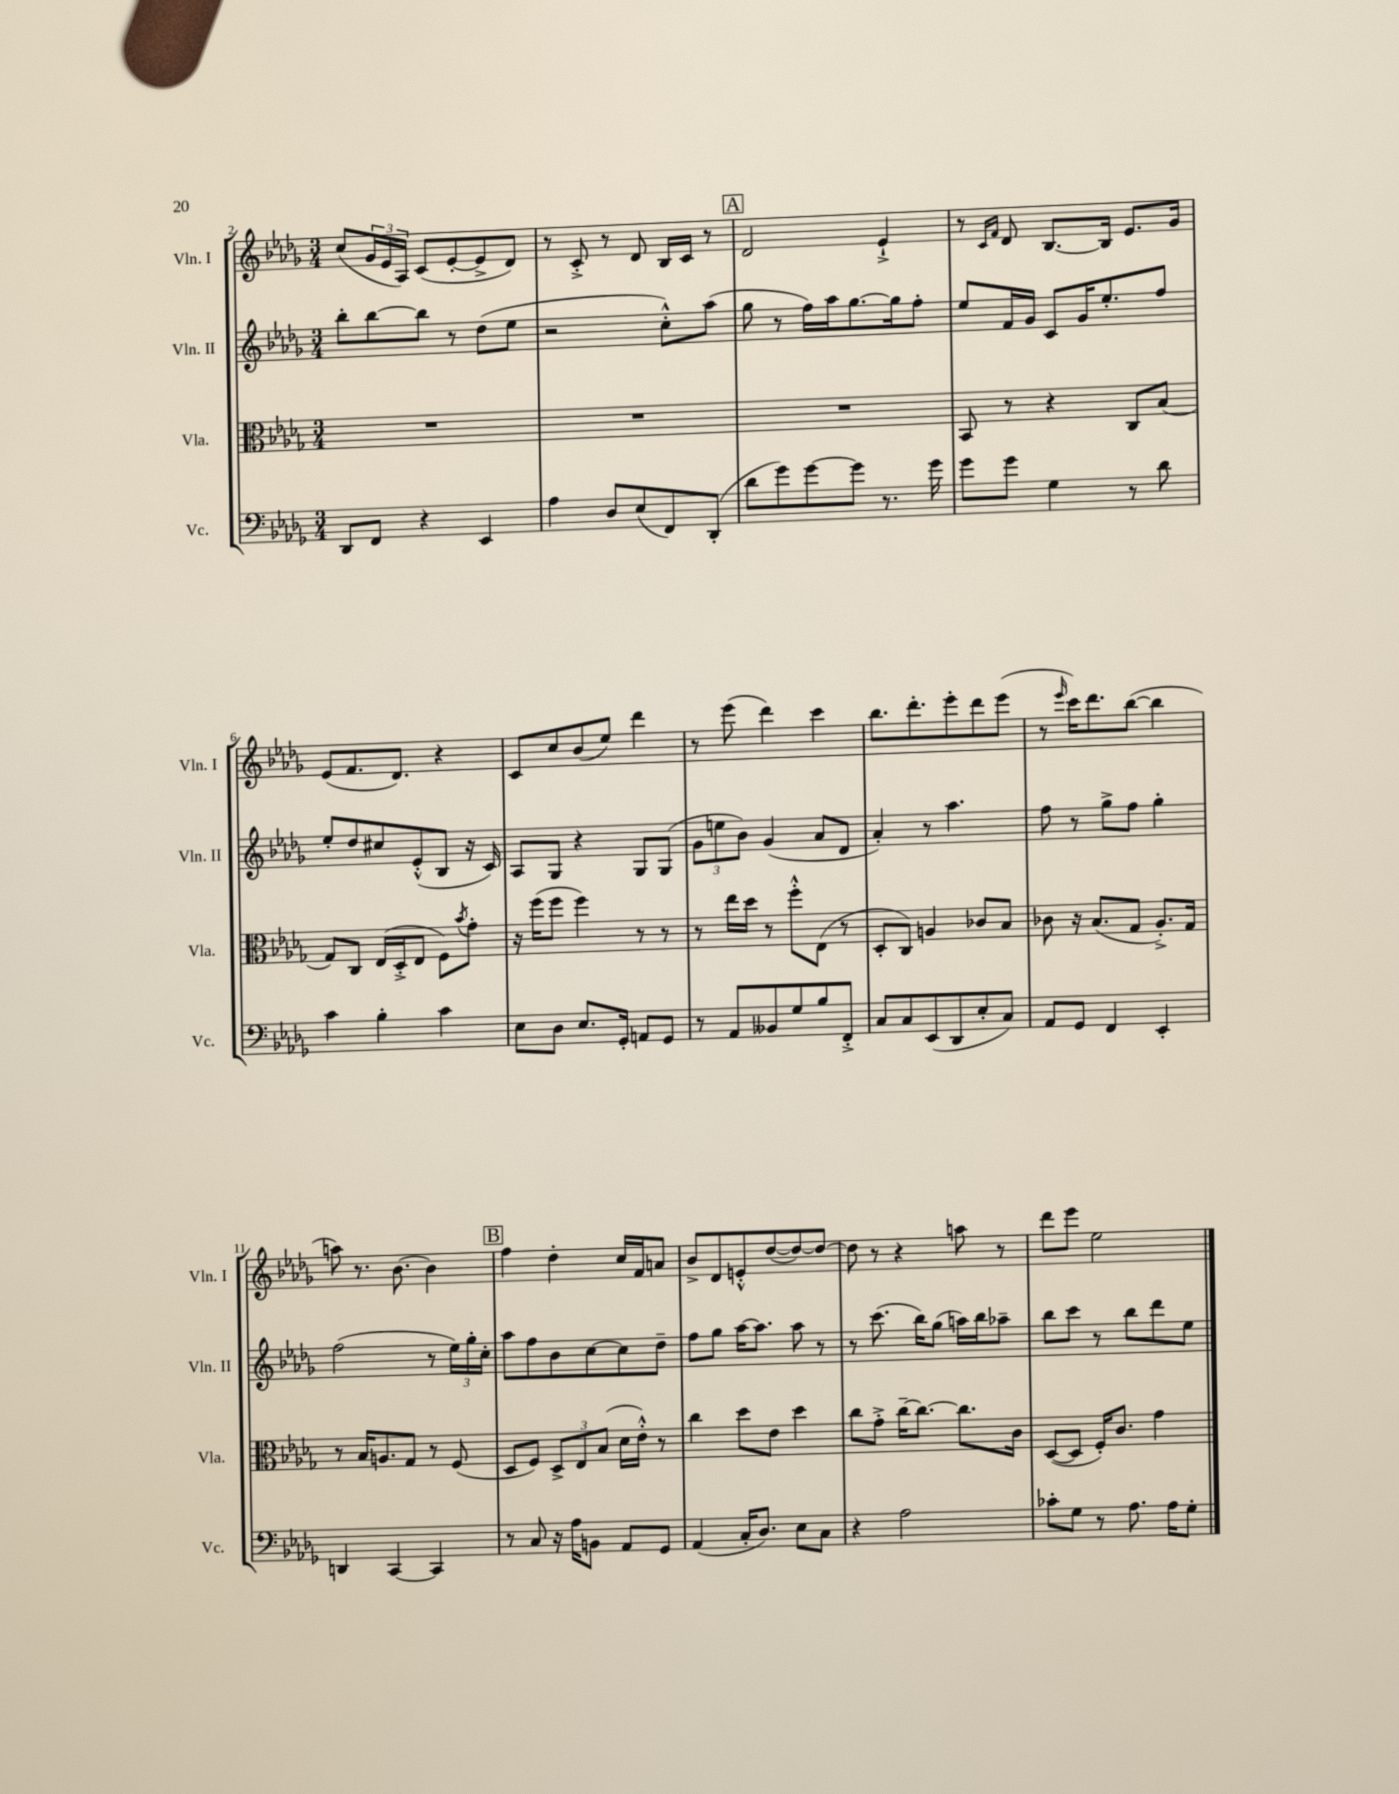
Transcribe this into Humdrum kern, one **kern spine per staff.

**kern	**kern	**kern	**kern
*staff4	*staff3	*staff2	*staff1
*clefF4	*clefC3	*clefG2	*clefG2
*k[b-e-a-d-g-]	*k[b-e-a-d-g-]	*k[b-e-a-d-g-]	*k[b-e-a-d-g-]
*M3/4	*M3/4	*M3/4	*M3/4
8DD-	2.r	8bb-'	(8cc
8FF	.	[8bb-	24g-
.	.	.	24e-
.	.	.	24A-)
4r	.	8bb-]	(8c
.	.	8r	[8e-'
4EE-	.	(8dd-	8e-^]
.	.	8ee-	8d-)
=	=	=	=
4A-	2.r	2r	8r
.	.	.	8c'^
8D-	.	.	8r
(8E-	.	.	8d-
8FF)	.	8cc'^^)	16B-
.	.	.	16c
(8DD-'	.	(8aa-	8r
=	=	=	=
8d-	2.r	8gg-	2d-
8g-)	.	8r	.
[8g-	.	16ff)	.
.	.	16aa-	.
8g-]	.	[8.gg-	.
8.r	.	.	4e-`^
.	.	16gg-]	.
.	.	8ff'	.
16g-	.	.	.
=	=	=	=
8g-	8BB-	8ee-	8r
.	.	.	16qqc
.	.	.	16qqf
8g-	8r	16f	8d-
.	.	16g-	.
4G-	4r	8c	[8.B-
.	.	16g-	.
.	.	8.ee-'	16B-]
8r	8C	.	8.e-
8d-	(8B-	8ff	.
.	.	.	16g-
=	=	=	=
4c	8G-)	8ee-'	(8e-
.	8C	8dd-	8.f
4B-'	(16E-	8cc#	.
.	16D-'^	.	8.d-)
.	8E-	(8e-'^^	.
4c	8F)	8B-	4r
.	8qb-	.	.
.	8g-'	16r	.
.	.	16c)	.
=	=	=	=
8E-	16r	8A-	8c
.	(16ff	.	.
8D-	8ff	8G-	8cc
8.E-	4ff)	4r	(8b-
.	.	.	8ee-)
16GG-'	.	.	.
8AA	8r	8G-	4ddd-
8GG-	8r	(8G-	.
=	=	=	=
8r	8r	12g-	8r
.	.	12ee	.
8AA-	16ee-	.	(8eee-
.	.	12b-)	.
.	16dd-	.	.
8BB--	8r	(4g-	4ddd-)
8G-	8ff'^^	.	.
8B-	(8E-	8a-	4ccc
8FF'^	8r	8d-	.
=	=	=	=
8C	8D-'	4a-')	8.bb-
8C	8C)	.	.
.	.	.	8.ddd-'
(8EE-	4A	8r	.
8DD-	.	4.aa-	8eee-'
8E-'	8c-	.	8ddd-
8C)	8B-	.	(8eee-
=	=	=	=
8AA-	8c-	8ff	8r
.	.	.	16qqeee-
8GG-	16r	8r	16ccc)
.	(8.B-	.	8.ddd-
4FF	.	8gg-^	.
.	8G-	8ff	([8bb-
4EE-'	8.A-'^)	4gg-'	4bb-]
.	16G-	.	.
=	=	=	=
4DD	8r	(2ff	8aa)
.	16B-	.	8.r
.	8.A	.	.
[4CC	.	.	.
.	.	.	[8.b-
.	8G-	.	.
4CC]	8r	8r	4b-]
.	(8F	24ee-)	.
.	.	24gg-'	.
.	.	24cc'	.
=	=	=	=
8r	8D-	8aa-	4ff
8C	8F)	8ff	.
16r	12D-^	8b-	4dd-'
16A-	.	.	.
.	12E-	.	.
8BB	.	[8cc	.
.	(12B-	.	.
8AA-	16d-	8cc]	16cc
.	16e-'^^)	.	16f
8GG-	8r	8dd-~	8a
=	=	=	=
(4AA-	4cc	8ff	8b-^
.	.	8gg-	8d-
16C'	8dd-	[16aa-	8e'^^
8.D-)	.	8.aa-]	.
.	8e-	.	([8dd-
8E-	4dd-	8aa-	8dd-_)
8C	.	8r	8dd-_
=	=	=	=
4r	8cc	8r	8dd-]
.	8g-'^	(8.ccc	8r
2A-	[16cc~	.	4r
.	8.cc_	16bb-)	.
.	.	(8gg-	.
.	8.cc]	16aa)	8aa
.	.	16bb-	.
.	.	8aa-~	8r
.	16c	.	.
=	=	=	=
8c-'	([8D-	8bb-	8ddd-
8G-	8D-]	8ccc	8eee-
8r	16F')	8r	2ee-
.	8.c	.	.
8.A-	.	8bb-	.
.	4g-	8ddd-	.
16A-	.	.	.
8G-'	.	8ee-	.
==	==	==	==
*-	*-	*-	*-
